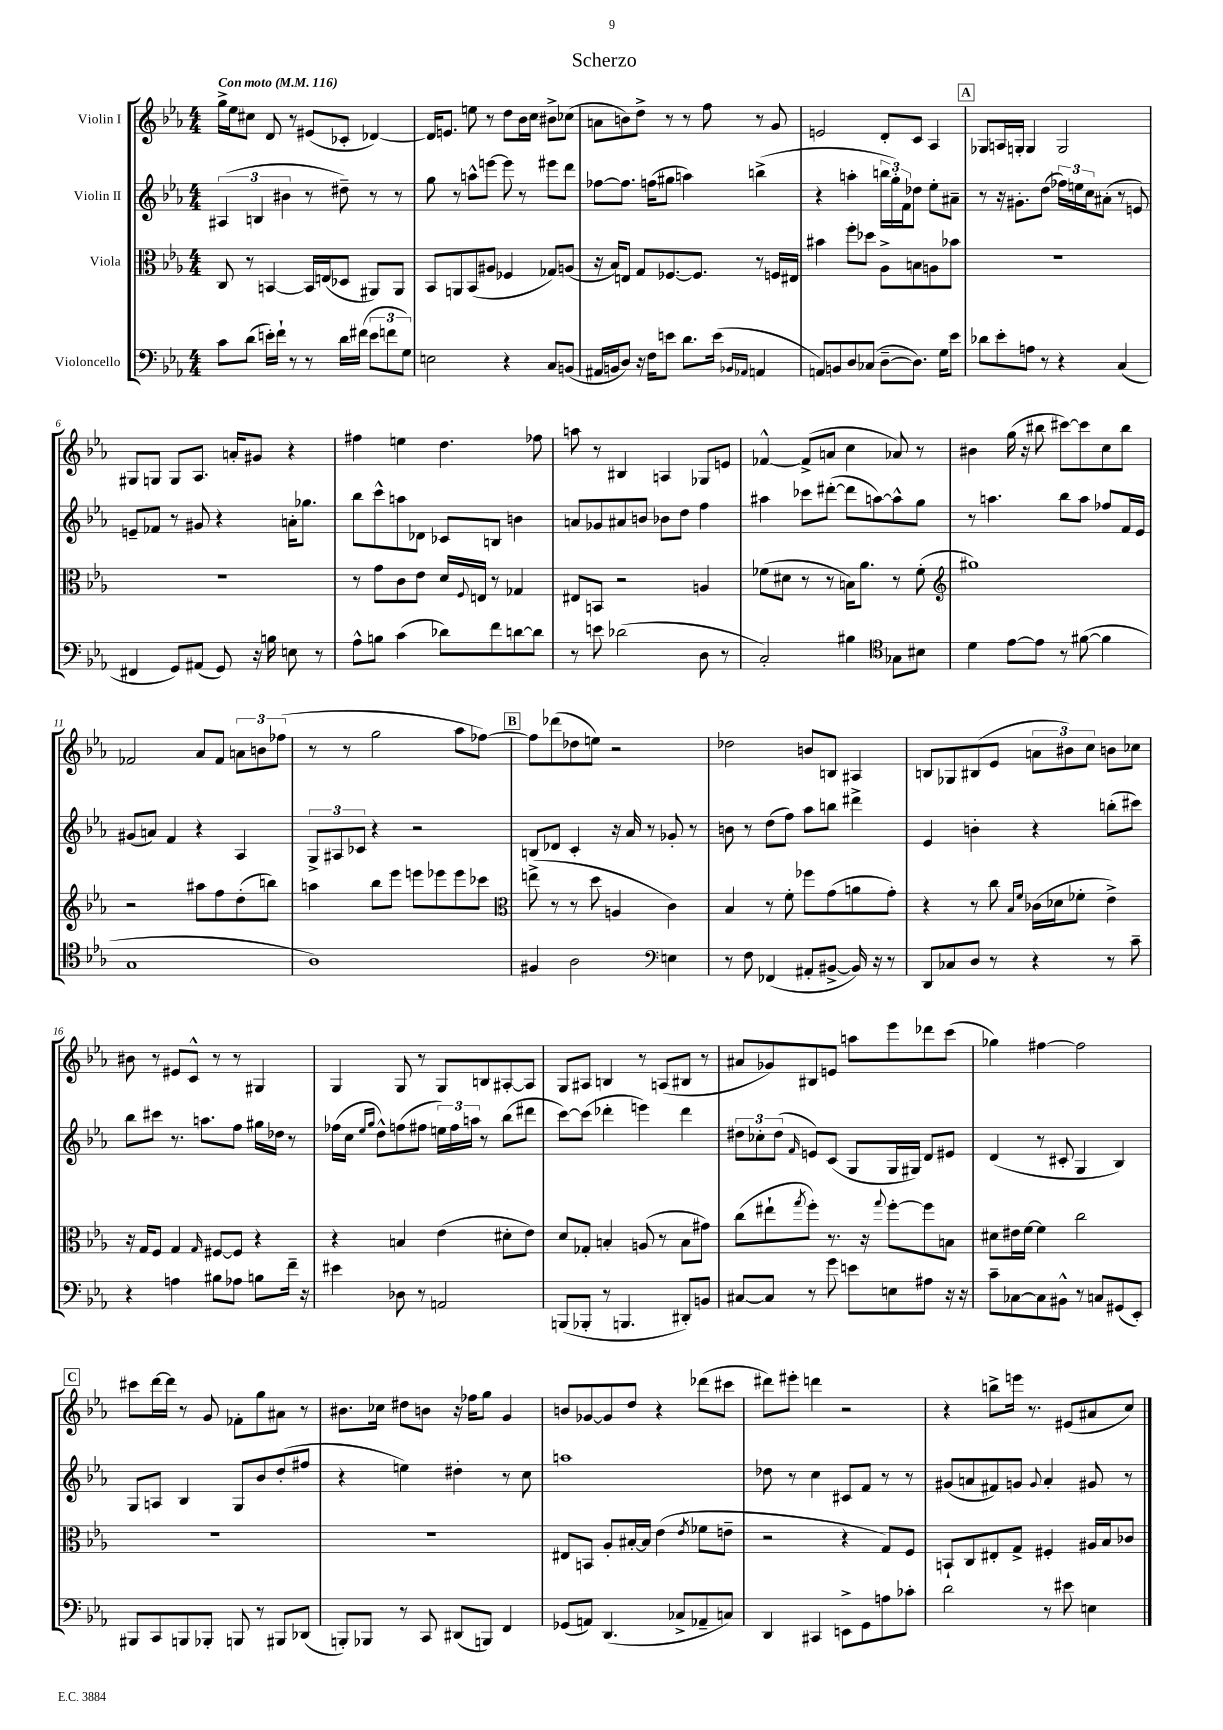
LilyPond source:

\header { title = "Scherzo" }
<<
\new StaffGroup <<
\new Staff = "s0" \with { instrumentName = "Violin I" } {
    \clef treble \key ees \major \numericTimeSignature \time 4/4 \tempo "Con moto" 4 = 116
    g''16-> ees''16 cis''8 d'8 r8 eis'8( ces'8-. des'4~) |
    des'16 e'8. e''8 r8 d''8 bes'16 c''16 bis'8-> ces''8( |
    a'8 b'8) d''8-> r8 r8 f''8 r8 g'8 |
    e'2 d'8-. c'8 aes4 |
    \mark \markup { \box "A" } ges8 a16 g16-. g4 g2 |
    gis8 g8 g8 aes8. a'16-. gis'8 r4 |
    fis''4 e''4 d''4. fes''8 |
    a''8 r8 bis4 a4 ges8 e'8 |
    fes'4~-^ fes'8->( a'8 c''4 aes'8) r8 |
    bis'4 g''16( r16 bis''8 cis'''8~) cis'''8 c''8 bis''8 |
    fes'2 aes'8 fes'8 \tuplet 3/2 { a'8 b'8 fes''8( } |
    r8 r8 g''2 aes''8 fes''8~) |
    \mark \markup { \box "B" } fes''8 des'''8( des''8 e''8) r2 |
    des''2 b'8 b8 ais4 |
    b8 ges8 bis8( ees'8 \tuplet 3/2 { a'8 bis'8) c''8 } b'8 ces''8 |
    bis'8 r8 eis'8 c'8-^ r8 r8 gis4 |
    g4 g8 r8 g8 b8 ais8~-. ais8 |
    g8 ais8 b4 r8 a8( bis8 r8 |
    ais'8 ges'8) bis8 e'8 a''8 ees'''8 des'''8 c'''8( |
    ges''4) fis''4~ fis''2 |
    \mark \markup { \box "C" } cis'''8 d'''16~ d'''16 r8 g'8 fes'8-. g''8 ais'8 r8 |
    bis'8. ces''16 dis''8 b'8 r16 fes''16 g''8 g'4 |
    b'8 ges'8~ ges'8 d''8 r4 des'''8( cis'''8 |
    dis'''8) eis'''8-. d'''4 r2 |
    r4 b''8-> e'''16 r8. eis'8( ais'8 c''8) \bar "|." |
}
\new Staff = "s1" \with { instrumentName = "Violin II" } {
    \clef treble \key ees \major \numericTimeSignature \time 4/4
    \tuplet 3/2 { ais4( b4 bis'4 } r8 dis''8--) r8 r8 |
    g''8 r8 a''8-^ e'''8~ e'''8 r8 eis'''8 d'''8 |
    fes''8~ fes''8. f''16( gis''8 a''4) b''4->( |
    r4 a''4-. \tuplet 3/2 { b''16 g''16-.) f'16 } des''8 ees''8-. ais'8-- |
    \mark \markup { \box "A" } r8 r16 gis'8.-. d''8( \tuplet 3/2 { fes''16) e''16 c''16 } ais'8-.( r8 e'8) |
    e'8-- fes'8 r8 gis'8 r4 a'16-. ges''8. |
    bes''8 c'''8-^ a''8 des'8 ces'8 b8 b'4 |
    a'8 ges'8 ais'8 b'8 bes'8 d''8 f''4 |
    ais''4 ces'''8 dis'''8~-.( dis'''8 a''8~) a''8-^ g''8 |
    r8 a''4. bes''8 a''8 fes''8 f'16 ees'16 |
    gis'8( a'8) f'4 r4 aes4 |
    \tuplet 3/2 { g8-> ais8 ces'8 } r4 r2 |
    \mark \markup { \box "B" } b8 des'8 c'4-. r16 aes'16 r8 ges'8-. r8 |
    b'8 r8 d''8( f''8) aes''8 b''8 dis'''4-> |
    ees'4 b'4-. r4 b''8-.( cis'''8) |
    bes''8 cis'''8 r8. a''8. f''8 gis''16 des''16 r8 |
    fes''16( c''16 \grace { ees''16 g''16 } d''8-^) f''8( fis''8 \tuplet 3/2 { e''16) fis''16 a''16 } r8 bes''8( dis'''8 |
    c'''8~) c'''8( des'''4-. e'''4) des'''4 |
    \tuplet 3/2 { dis''8 ces''8-. dis''8( } \grace { f'16 } e'8) c'8( g8 g16 gis16) d'8 eis'8 |
    d'4( r8 cis'8-. g4 bes4) |
    \mark \markup { \box "C" } g8 a8 bes4 g8 bes'8 d''8-.( fis''8 |
    r4 e''4) dis''4-. r8 c''8 |
    a''1 |
    des''8 r8 c''4 cis'8 f'8 r8 r8 |
    gis'8( a'8 fis'8) g'8 \appoggiatura { g'8 } a'4-. gis'8 r8 \bar "|." |
}
\new Staff = "s2" \with { instrumentName = "Viola" } {
    \clef alto \key ees \major \numericTimeSignature \time 4/4
    c8 r8 b,4~ b,16 e16( des8 ais,8) ais,8 |
    bes,8 a,8 bes,8( ais8 fes4 ges8) a8( |
    r16 bes16) e8 g8 fes8.~ fes8. r8 f16 eis16 |
    bis'4 f''8-. des''8 aes8-> b8 a8 bes'8 |
    \mark \markup { \box "A" } R1 |
    R1 |
    r8 g'8 c'8 ees'8 d'16 \appoggiatura { f8 } e16 r8 ges4 |
    eis8 b,8 r2 a4 |
    fes'8( dis'8 r8 r8 b16) aes'8. r8 fes'8-.( |
    \clef treble gis''1) |
    r2 ais''8 f''8 d''8-.( b''8) |
    a''4 bes''8 ees'''8 e'''8 ees'''8 ees'''8 ces'''8 |
    \mark \markup { \box "B" } \clef alto e''8->( r8 r8 d''8 a4 c'4) |
    bes4 r8 f'8-. fes''8 g'8( a'8 g'8-.) |
    r4 r8 c''8 \grace { bes16 f'16 } ces'16( des'16 fes'8-. ees'4->) |
    r16 g16 f8 g4 \grace { g16 } fis8~ fis8 r4 |
    r4 b4 ees'4( dis'8-. ees'8) |
    d'8 ges8-. b4-. a8( r8 b8 gis'8) |
    c''8( eis''8-! \acciaccatura { g''8 } f''8-.) r8. r16 \appoggiatura { g''8 } f''8~-. f''8 b8 |
    dis'8 eis'16 f'16~ f'4 c''2 |
    \mark \markup { \box "C" } R1 |
    R1 |
    eis8 b,8 aes8-. bis16~-. bis16 ees'4( \acciaccatura { ees'8 } fes'8 e'8-- |
    r2 r4 g8) f8 |
    b,8-! c8 eis8-. g8-> fis4-. ais16 bes16 ces'8 \bar "|." |
}
\new Staff = "s3" \with { instrumentName = "Violoncello" } {
    \clef bass \key ees \major \numericTimeSignature \time 4/4
    c'8 d'8( e'16-.) f'16-! r8 r8 d'16 fis'16( \tuplet 3/2 { e'8 f'8 g8) } |
    e2 r4 c8 b,8( |
    ais,16 b,16 d8) r16 f16 e'8 d'8. e'16( \grace { bes,16 aes,16 } a,4 |
    a,8) b,8 d8 ces8( d8~-- d8.) g16 ees'8 |
    \mark \markup { \box "A" } des'8 ees'8-. a8 r8 r4 c4( |
    fis,4 g,8) ais,8( g,8) r16 b16 e8 r8 |
    aes8-^ b8 c'4( des'8) f'8 d'8~ d'8 |
    r8 e'8 des'2( d8 r8 |
    c2-.) bis4 \clef tenor ges8 bis8 |
    d'4 ees'8~ ees'8 r8 fis'8~( fis'4 |
    g1 |
    aes1) |
    \mark \markup { \box "B" } fis4 aes2 \clef bass e4 |
    r8 f8 fes,4( ais,8-. bis,8~-> bis,16) r16 r8 |
    d,8 ces8 d8 r8 r4 r8 c'8-- |
    r4 a4 bis8 aes8 b8 f'16-- r16 |
    eis'4 des8 r8 a,2 |
    b,,8( bes,,8-. r8 b,,4. dis,8-.) b,8 |
    cis8~ cis8 r8 g'8 e'8 e8 ais8 r16 r16 |
    c'8-- ces8~ ces8 bis,8-^ r8 c8 gis,8( ees,8-.) |
    \mark \markup { \box "C" } bis,,8 c,8 b,,8 bes,,8-. b,,8 r8 bis,,8 des,8( |
    b,,8-.) bes,,8 r8 c,8 dis,8( b,,8) f,4 |
    ges,8( a,8) d,4.( ces8-> aes,8-- c8) |
    d,4 cis,4 e,8-> g,8 a8 ces'8-. |
    d'2 r8 eis'8 e4 \bar "|." |
}
>>
>>
